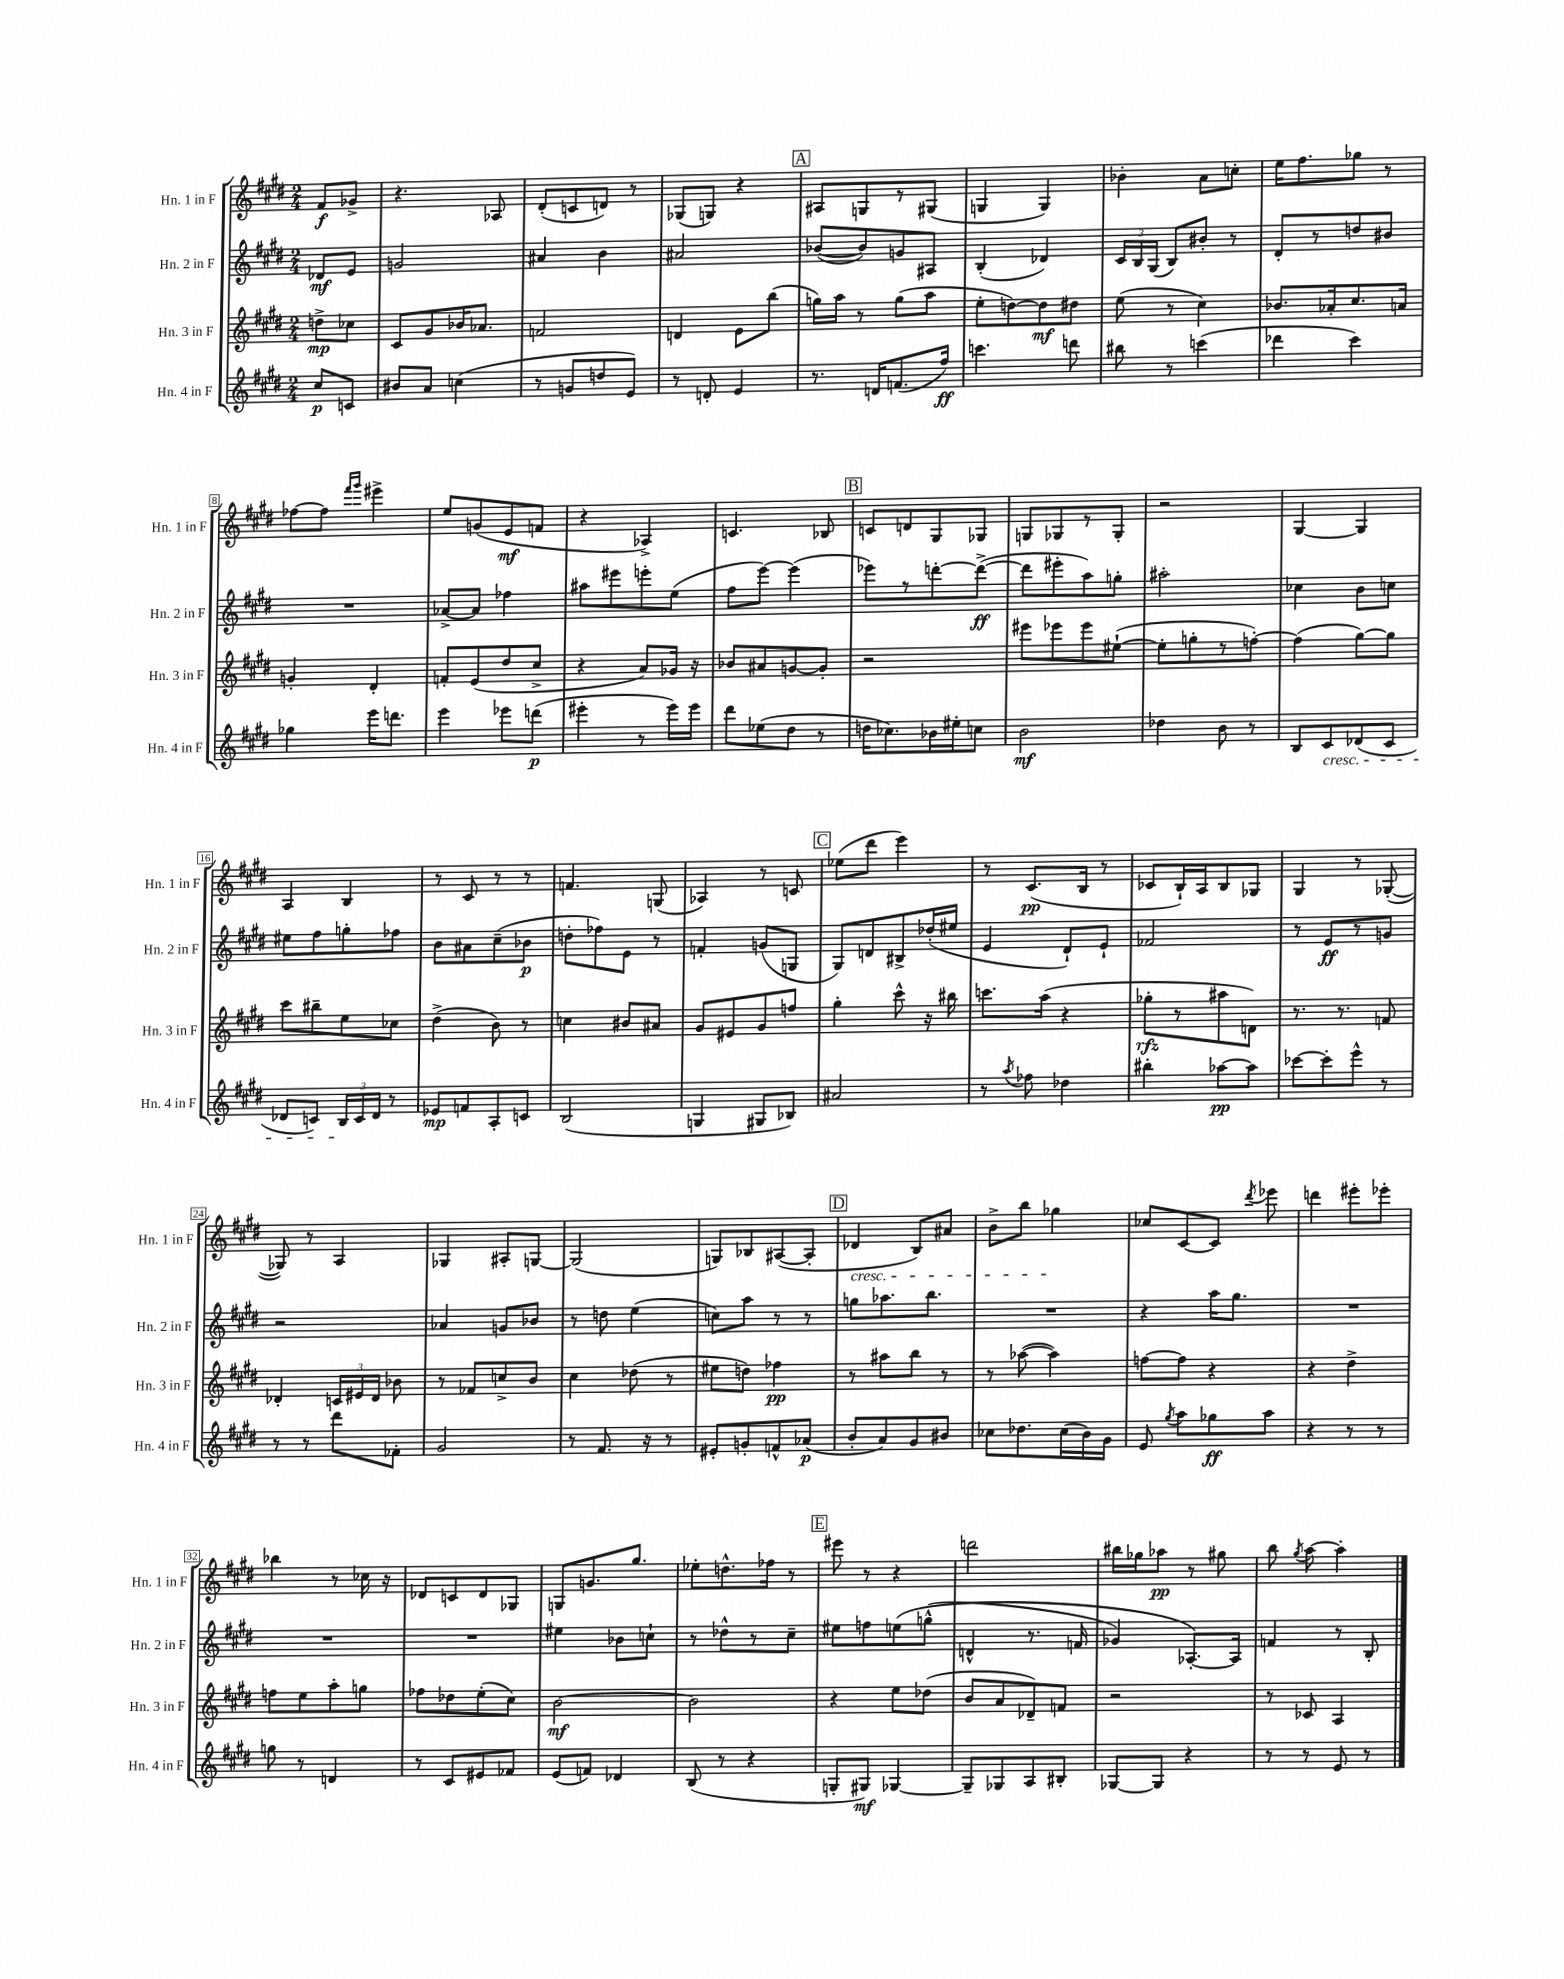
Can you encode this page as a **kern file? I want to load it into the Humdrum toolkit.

**kern	**kern	**kern	**kern
*staff4	*staff3	*staff2	*staff1
*clefG2	*clefG2	*clefG2	*clefG2
*k[f#c#g#d#]	*k[f#c#g#d#]	*k[f#c#g#d#]	*k[f#c#g#d#]
*M2/4	*M2/4	*M2/4	*M2/4
8cc#	8dd^	8d-	8f#
8c	8cc-	8e	8g-^
=	=	=	=
8b#	8c#	2g	4.r
8a	8g#	.	.
(4cc	16b-	.	.
.	8.a-	.	.
.	.	.	8A-
=	=	=	=
8r	2f	4a#	(8d#'
8g	.	.	8c
8dd	.	4b	8d)
8e)	.	.	8r
=	=	=	=
8r	4d	2a#	(8G-
8d'	.	.	8G)
4e	8e	.	4r
.	(8bb	.	.
=	=	=	=
8.r	16gg)	([8b-	8A#
.	16aa	.	.
.	8r	8b-])	8G
16d	.	.	.
(8.f	(8gg	8g	8r
.	8aa	8A#	(8G#
16ff#)	.	.	.
=	=	=	=
4.ccc	8ee'	(4B'	4G
.	[8dd)	.	.
.	8dd]	4d-)	4G)
8ddd	8dd#	.	.
=	=	=	=
8bb#	(8ee	24c#	4b-'
.	.	24B	.
.	.	(24G#	.
8r	8r	8B)	.
(4ccc	4cc#)	8b#'	8a
.	.	8r	8cc'
=	=	=	=
4ddd-	8.b-	8d#'	16ee
.	.	.	8.ff#
.	.	8r	.
.	16a-'	.	.
4ccc#)	8.cc#	8dd	8gg-
.	.	8b#	8r
.	16a	.	.
=	=	=	=
4gg-	4g'	2r	[8ff-
.	.	.	8ff-]
.	.	.	16qqfff#
.	.	.	16qqggg#
16eee	4d#'	.	4eee#^
8.ddd	.	.	.
=	=	=	=
4eee	8f'	[8a-^	8ee
.	(8e	8a-]	(8g
8eee-	8dd#	4ff-	8e
(8ddd	8cc#^	.	8f
=	=	=	=
4eee#'	4r	8aa#	4r
.	.	8eee#	.
8r	8a)	8eee'	4A-^)
16eee#)	16g-	(8ee	.
16eee#	16r	.	.
=	=	=	=
8ddd#	8b-	8ff#	4.c
(8ee-	8a#	[8eee)	.
8dd#	[8g	(4eee]	.
8r	8g']	.	8B-
=	=	=	=
16dd	2r	8eee-)	8c
8.cc-)	.	.	.
.	.	8r	8d
16b-	.	[8ddd'	8G#
16ee#'	.	.	.
8cc	.	(8ddd^_	8G-
=	=	=	=
2b	8eee#	8ddd]	8G
.	8eee-	8eee#'	8G-
.	8eee-	8aa)	8r
.	([8ee#`	8gg'	8G-'
=	=	=	=
4dd-	8ee#']	2aa#'	2r
.	8gg'	.	.
8b	8r	.	.
8r	[8ff')	.	.
=	=	=	=
8B	(4ff]	4cc-	[4G#
8c#	.	.	.
(8d-	[8gg#)	8b	4G#]
8c#	8gg#]	8cc	.
=	=	=	=
8d-	8ccc#	8ee#	4A
8c)	8bb#~	8ff#	.
24B	8ee	8gg'	4B
24c	.	.	.
24d-	.	.	.
8r	8cc-	8ff-	.
=	=	=	=
8e-	(4dd#^	8b	8r
8f	.	8a#	8c#
8A'	8b)	(8cc#~	8r
8c	8r	8b-	8r
=	=	=	=
(2B	4cc	8dd'	4.f
.	.	8ff-)	.
.	8b#	8e	.
.	8a#	8r	(8G
=	=	=	=
4G	8g#	4f'	4A-)
.	8e#	.	.
8G#	8g#	(8g	8r
8B-)	8ff	8G	8c
=	=	=	=
2a#	4gg#'	8G#)	(8ee-
.	.	8d	8ddd#
.	8ccc#^^	8B#^	4eee)
.	16r	(16dd-'	.
.	16bb#	16ee#	.
=	=	=	=
8r	8.ccc	4e	8r
8qaa	.	.	.
8ff-	.	.	(8.c#
.	(16aa	.	.
4dd-	4r	8d#`)	.
.	.	.	16B
.	.	8e`	8r
=	=	=	=
4bb#'	8gg-'	2f-	8c-
.	8r	.	16B`)
.	.	.	16A
[8aa-	8aa#	.	8B
8aa-]	8d)	.	8G-
=	=	=	=
[8ccc-	8.r	8r	4G#
8ccc-']	.	8e	.
.	8.r	.	.
8eee^^	.	8r	8r
8r	8f	8g	([8G-'
=	=	=	=
8r	4d-'	2r	8G-])
8r	.	.	8r
8ddd#	24c	.	4A
.	24e#	.	.
.	24d-	.	.
8f-'	8b-	.	.
=	=	=	=
2g#	8r	4a-	4G-
.	8f-	.	.
.	8cc^	8g	8A#'
.	8b	8b-	[8G
=	=	=	=
8r	4cc#	8r	(2G]
8.f#	.	8dd	.
.	(8dd-	(4ee	.
16r	.	.	.
8r	8r	.	.
=	=	=	=
8e#'	8ee#	8cc)	8G)
8g'	8dd)	8aa	8B-
8f^^	4ff-	8r	([8A#
(8a-	.	8r	8A#']
=	=	=	=
8b'	8r	8gg	4d-
8a)	8aa#	8.aa-	.
8g#	8bb	.	8B)
.	.	8.bb	.
8b#	8r	.	8a#
=	=	=	=
8cc-	8r	2r	8b^
8.dd-	([8aa-	.	8bb
.	4aa-])	.	4gg-
(16cc-	.	.	.
16b)	.	.	.
16g#	.	.	.
=	=	=	=
8e	[8ff	4r	8cc-
8qgg#	.	.	.
8aa	8ff]	.	[8c#
8gg-	4r	16aa	8c#]
.	.	8.gg#	.
.	.	.	8qddd#
8aa	.	.	8eee-
=	=	=	=
4r	4r	2r	4ddd
8r	4dd#^	.	8eee#'
8r	.	.	8eee-'
=	=	=	=
8gg	8ff	2r	4bb-
8r	8ee	.	.
4d	8aa'	.	8r
.	8gg	.	16cc-
.	.	.	16r
=	=	=	=
8r	8ff-	2r	8d-
8c#	8dd-	.	8c
8e#	(8ee'	.	8d-
8f-	8cc#)	.	8G-
=	=	=	=
(8e	[2b	4ee#	8G
8f)	.	.	8.g
4d-	.	8b-	.
.	.	.	8.gg#
.	.	8cc`	.
=	=	=	=
(8B	2b]	8r	8ee-'
8r	.	8dd-^^	8.dd^^
4r	.	8r	.
.	.	.	16ff-
.	.	8cc#~	8r
=	=	=	=
8G'	4r	8ee#	8eee#
8G#)	.	8ff	8r
[4G-	8ee	&(8ee	4r
.	(8dd-	(8gg^^	.
=	=	=	=
8G-~]	8b	4d^^	2ddd
8G-	8a	.	.
8A	8d-~)	8.r	.
8B#'	8f	.	.
.	.	16f	.
=	=	=	=
[8G-	2r	4g-)	16bb#
.	.	.	16gg-
8G-]	.	.	8aa-
4r	.	[8.A-'&)	8r
.	.	.	8gg#
.	.	16A-]	.
=	=	=	=
8r	8r	4f	8bb
.	.	.	8qgg#
8r	8c-	.	[8aa
8e	4A	8r	4aa']
8r	.	8B'	.
==	==	==	==
*-	*-	*-	*-
